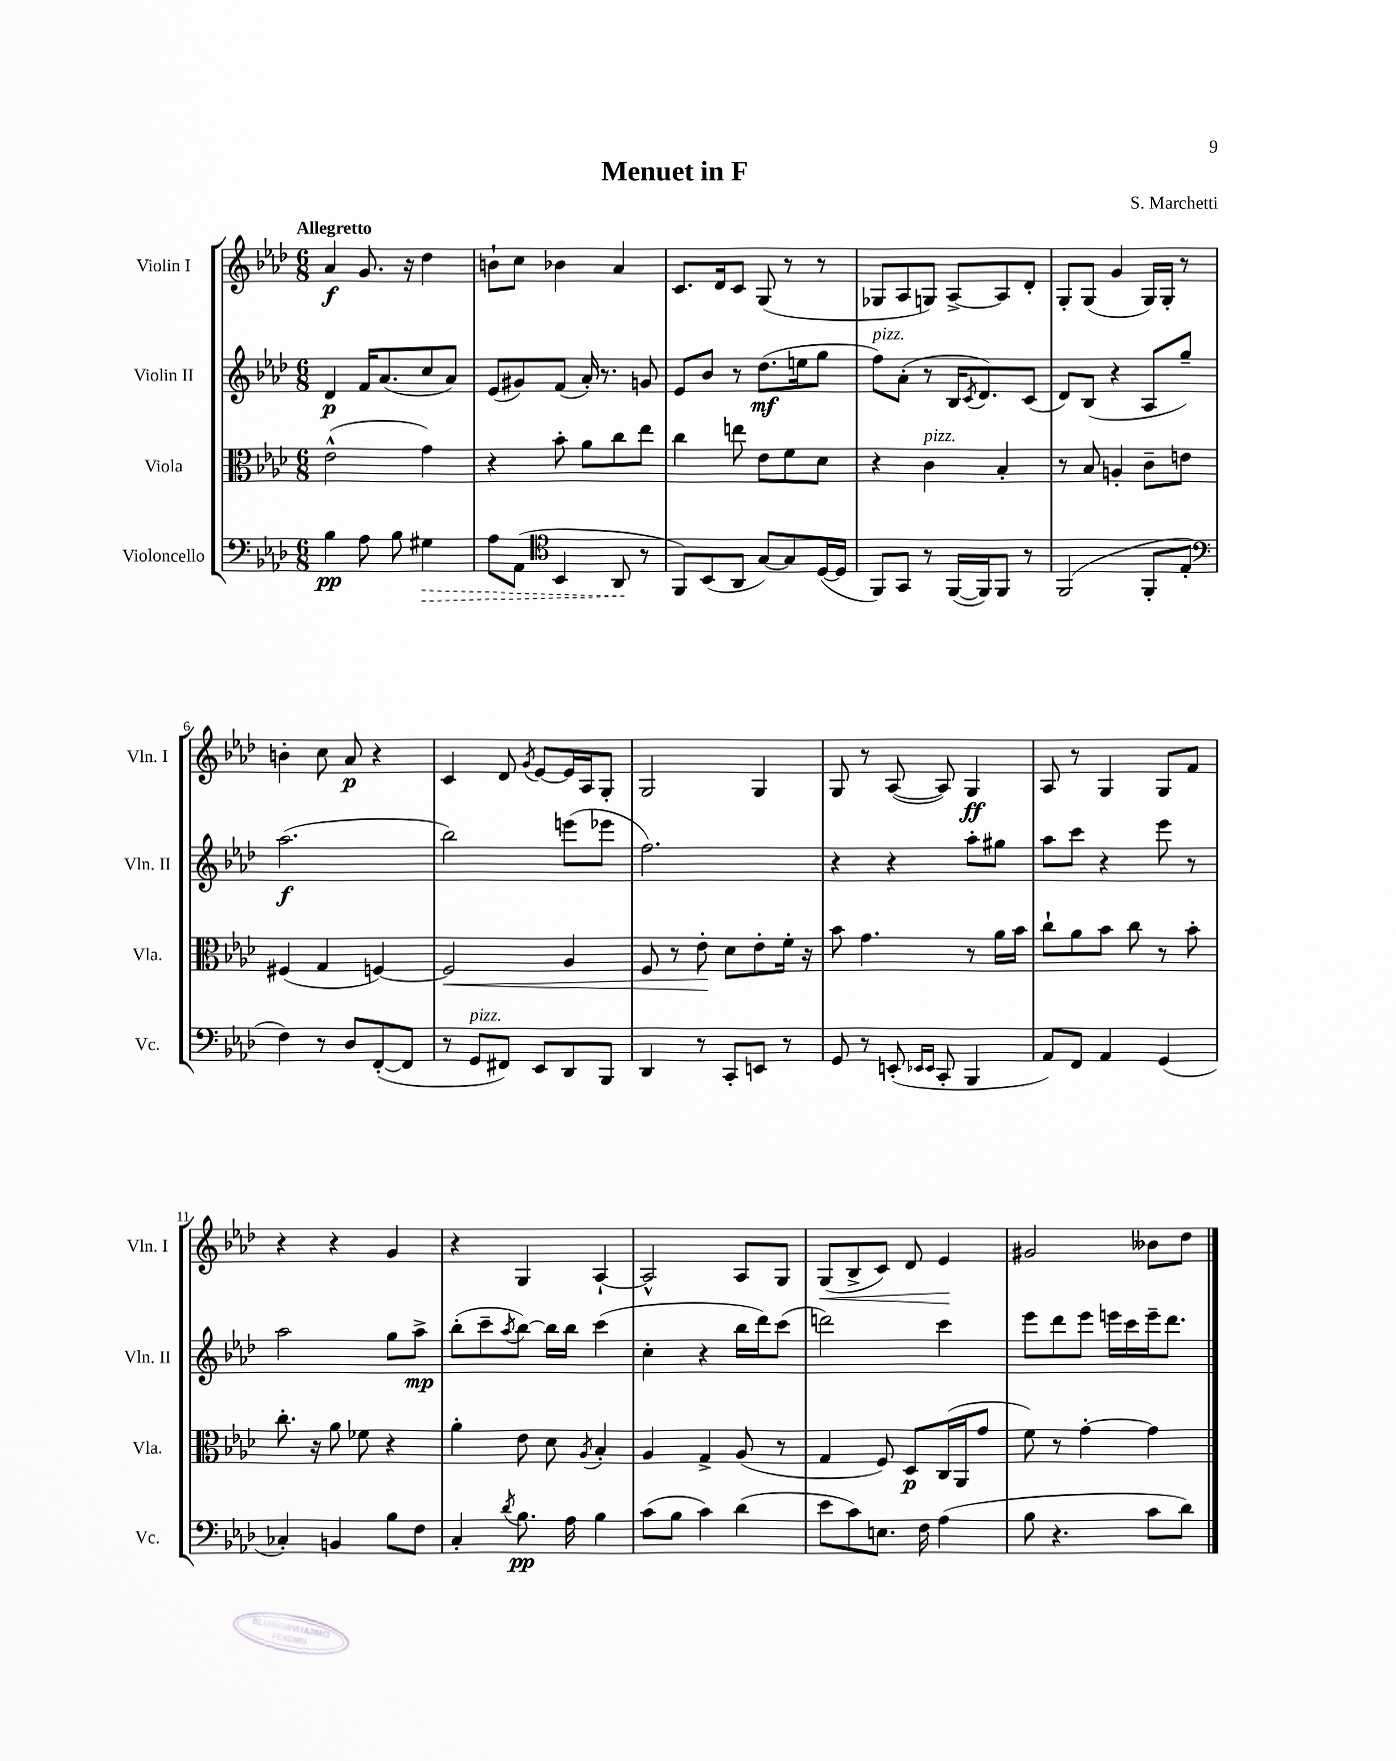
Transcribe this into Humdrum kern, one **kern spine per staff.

**kern	**dynam	**kern	**dynam	**kern	**dynam	**kern	**dynam
*part4	*part4	*part3	*part3	*part2	*part2	*part1	*part1
*staff4	*staff4	*staff3	*staff3	*staff2	*staff2	*staff1	*staff1
*I"Violoncello	*	*I"Viola	*	*I"Violin II	*	*I"Violin I	*
*I'Vc.	*	*I'Vla.	*	*I'Vln. II	*	*I'Vln. I	*
*clefF4	*	*clefC3	*	*clefG2	*	*clefG2	*
*k[b-e-a-d-]	*	*k[b-e-a-d-]	*	*k[b-e-a-d-]	*	*k[b-e-a-d-]	*
*M6/8	*	*M6/8	*	*M6/8	*	*M6/8	*
=1	=1	=1	=1	=1	=1	=1	=1
!	!	!	!	!	!	!LO:TX:a:B:t=Allegretto	!
4B-\	pp	(2e-^^\	.	4d-/	p	4a-/	f
8A-\	.	.	.	16f/KL	.	8.g/	.
.	.	.	.	(8.a-/	.	.	.
8B-\	.	.	.	.	.	.	.
.	.	.	.	.	.	16r	.
!	!LO:HP:b	!	!	!	!	!	!
4G#X\	>	4g\)	.	8cc/	.	4dd-\	.
.	.	.	.	8a-/J)	.	.	.
=2	=2	=2	=2	=2	=2	=2	=2
8A-\L	.	4r	.	(8e-/L	.	8bn`\L	.
(8AA-\J	.	.	.	8g#X/)	.	8cc\J	.
*clefC4	*	*	*	*	*	*	*
4BB-/	.	8b-'\	.	(8f/J	.	4b-X\	.
.	.	8a-\L	.	16a-'/)	.	.	.
.	.	.	.	8.r	.	.	.
8AA-/	.	8cc\	.	.	.	4a-/	.
8r	]	8ee-\J	.	8gn/	.	.	.
=3	=3	=3	=3	=3	=3	=3	=3
8FF/L)	.	4cc\	.	8e-/L	.	8.c/L	.
(8BB-/	.	.	.	8b-/J	.	.	.
.	.	.	.	.	.	16d-/k	.
8AA-/J	.	8een\	.	8r	.	8c/J	.
[8G/L)	.	8e-\L	.	(8.dd-\L	mf	(8G/	.
8G/]	.	8f\	.	.	.	8r	.
.	.	.	.	16een\k	.	.	.
([16D-/L	.	8d-\J	.	8gg\J	.	8r	.
16D-/JJ]	.	.	.	.	.	.	.
=4	=4	=4	=4	=4	=4	=4	=4
!	!	!	!	!LO:TX:a:i:t=pizz.	!	!	!
8FF/L)	.	4r	.	8ff\L)	.	8G-X/L	.
8GG/J	.	.	.	(8a-'\J	.	8A-/	.
!	!	!LO:TX:a:i:t=pizz.	!	!	!	!	!
8r	.	4c\	.	8r	.	8Gn/J)	.
([16FF/LL	.	.	.	16B-/KL	.	[8A-^/L	.
.	.	.	.	8qc/	.	.	.
16FF/J])	.	.	.	8.d-/)	.	.	.
8FF/J	.	4B-'/	.	.	.	8A-/]	.
8r	.	.	.	(8c/J	.	8d-'/J	.
=5	=5	=5	=5	=5	=5	=5	=5
(2FF/	.	8r	.	8d-/L)	.	8G'/L	.
.	.	8B-/	.	(8B-/J	.	(8G/J	.
.	.	4An'/	.	4r	.	4g/	.
8FF'/L	.	8c~\L	.	8A-/L	.	16G/LL)	.
.	.	.	.	.	.	16G'/JJ	.
8E-'/J	.	8en\J	.	8gg~/J)	.	8r	.
!!LO:LB:g=z
=6	=6	=6	=6	=6	=6	=6	=6
*clefF4	*	*	*	*	*	*	*
4F\)	.	(4F#X/	.	(2.aa-\	f	4bn'\	.
8r	.	4G/	.	.	.	8cc\	.
8D-/L	.	.	.	.	.	8a-/	p
([8FF'/	.	[4Fn/)	.	.	.	4r	.
8FF/J]	.	.	.	.	.	.	.
=7	=7	=7	=7	=7	=7	=7	=7
!	!	!	!LO:HP:b	!	!	!	!
8r	.	2F/]	<	2bb-\)	.	4c/	.
!LO:TX:a:i:t=pizz.	!	!	!	!	!	!	!
8GG/L	.	.	.	.	.	.	.
8FF#X/J)	.	.	.	.	.	8d-/	.
.	.	.	.	.	.	8qg/	.
8EE-/L	.	.	.	.	.	[8e-/L	.
8DD-/	.	4A-/	.	(8eeen\L	.	16e-/L]	.
.	.	.	.	.	.	16A-/J	.
8BBB-/J	.	.	.	8eee-X\J	.	8G'/J	.
=8	=8	=8	=8	=8	=8	=8	=8
4DD-/	.	8F/	.	2.ff\)	.	2G/	.
.	.	8r	.	.	.	.	.
8r	.	8e-'\	.	.	.	.	.
8CC'/L	.	8d-\L	[	.	.	.	.
8EEn/J	.	8e-'\	.	.	.	4G/	.
8r	.	16f'\Jk	.	.	.	.	.
.	.	16r	.	.	.	.	.
=9	=9	=9	=9	=9	=9	=9	=9
8GG/	.	8b-\	.	4r	.	8G/	.
8r	.	4.g\	.	.	.	8r	.
(8EEn'/	.	.	.	4r	.	([8A-/	.
16qqEE-X/LL	.	.	.	.	.	.	.
16qqEE-/JJ	.	.	.	.	.	.	.
8CC'/	.	.	.	.	.	8A-/])	.
4BBB-/	.	8r	.	8aa-'\L	.	4G/	ff
.	.	16a-\LL	.	8gg#X\J	.	.	.
.	.	16b-\JJ	.	.	.	.	.
=10	=10	=10	=10	=10	=10	=10	=10
8AA-/L)	.	8cc`\L	.	8aa-\L	.	8A-/	.
8FF/J	.	8a-\	.	8ccc\J	.	8r	.
4AA-/	.	8b-\J	.	4r	.	4G/	.
.	.	8cc\	.	.	.	.	.
(4GG/	.	8r	.	8eee-\	.	8G/L	.
.	.	8b-'\	.	8r	.	8f/J	.
!!LO:LB:g=z
=11	=11	=11	=11	=11	=11	=11	=11
4C-X'/)	.	8.cc'\	.	2aa-\	.	4r	.
.	.	16r	.	.	.	.	.
4BBn/	.	8a-\	.	.	.	4r	.
.	.	8f-X\	.	.	.	.	.
8B-\L	.	4r	.	8gg\L	.	4g/	.
8F\J	.	.	.	8aa-^\J	mp	.	.
=12	=12	=12	=12	=12	=12	=12	=12
4C'/	.	4a-'\	.	(8bb-'\L	.	4r	.
.	.	.	.	8ccc~\	.	.	.
8qd-/	.	.	.	8qaa-/	.	.	.
8.B-\	pp	8e-\	.	[8bb-\J)	.	4G/	.
.	.	8d-\	.	16bb-\LL]	.	.	.
16A-\	.	.	.	16bb-\JJ	.	.	.
.	.	8qA-/	.	.	.	.	.
4B-\	.	4B-'/	.	(4ccc\	.	[4A-`/	.
=13	=13	=13	=13	=13	=13	=13	=13
(8c\L	.	4A-/	.	4cc'\	.	2A-^^/]	.
8B-\J	.	.	.	.	.	.	.
4c\)	.	4G^/	.	4r	.	.	.
(4d-\	.	(8A-/	.	16bb-\LL	.	8A-/L	.
.	.	.	.	16ddd-\J)	.	.	.
.	.	8r	.	(8ccc\J	.	8G/J	.
=14	=14	=14	=14	=14	=14	=14	=14
!	!	!	!	!	!	!	!LO:HP:b
8e-\L	.	4G/	.	2dddn\)	.	(8G/L	<
8c\)	.	.	.	.	.	8B-^/	.
8.En\J	.	8F/)	.	.	.	8c/J)	.
.	.	8D-/L	p	.	.	8d-/	.
16F\	.	.	.	.	.	.	.
(4A-\	.	(16C/L	.	4ccc\	.	4e-/	.
.	.	16AA-/J	.	.	.	.	.
.	.	8g/J	.	.	.	.	.
.	.	.	.	.	.	.	[
=15	=15	=15	=15	=15	=15	=15	=15
8B-\	.	8f\)	.	8eee-\L	.	2g#X/	.
4.r	.	8r	.	8ddd-\	.	.	.
.	.	[4g'\	.	8eee-\J	.	.	.
.	.	.	.	16eeen\LL	.	.	.
.	.	.	.	16ccc\	.	.	.
8c\L	.	4g\]	.	16eee~\J	.	8b--X\L	.
.	.	.	.	8.ddd-\J	.	.	.
8d-\J)	.	.	.	.	.	8dd-\J	.
==	==	==	==	==	==	==	==
*-	*-	*-	*-	*-	*-	*-	*-
